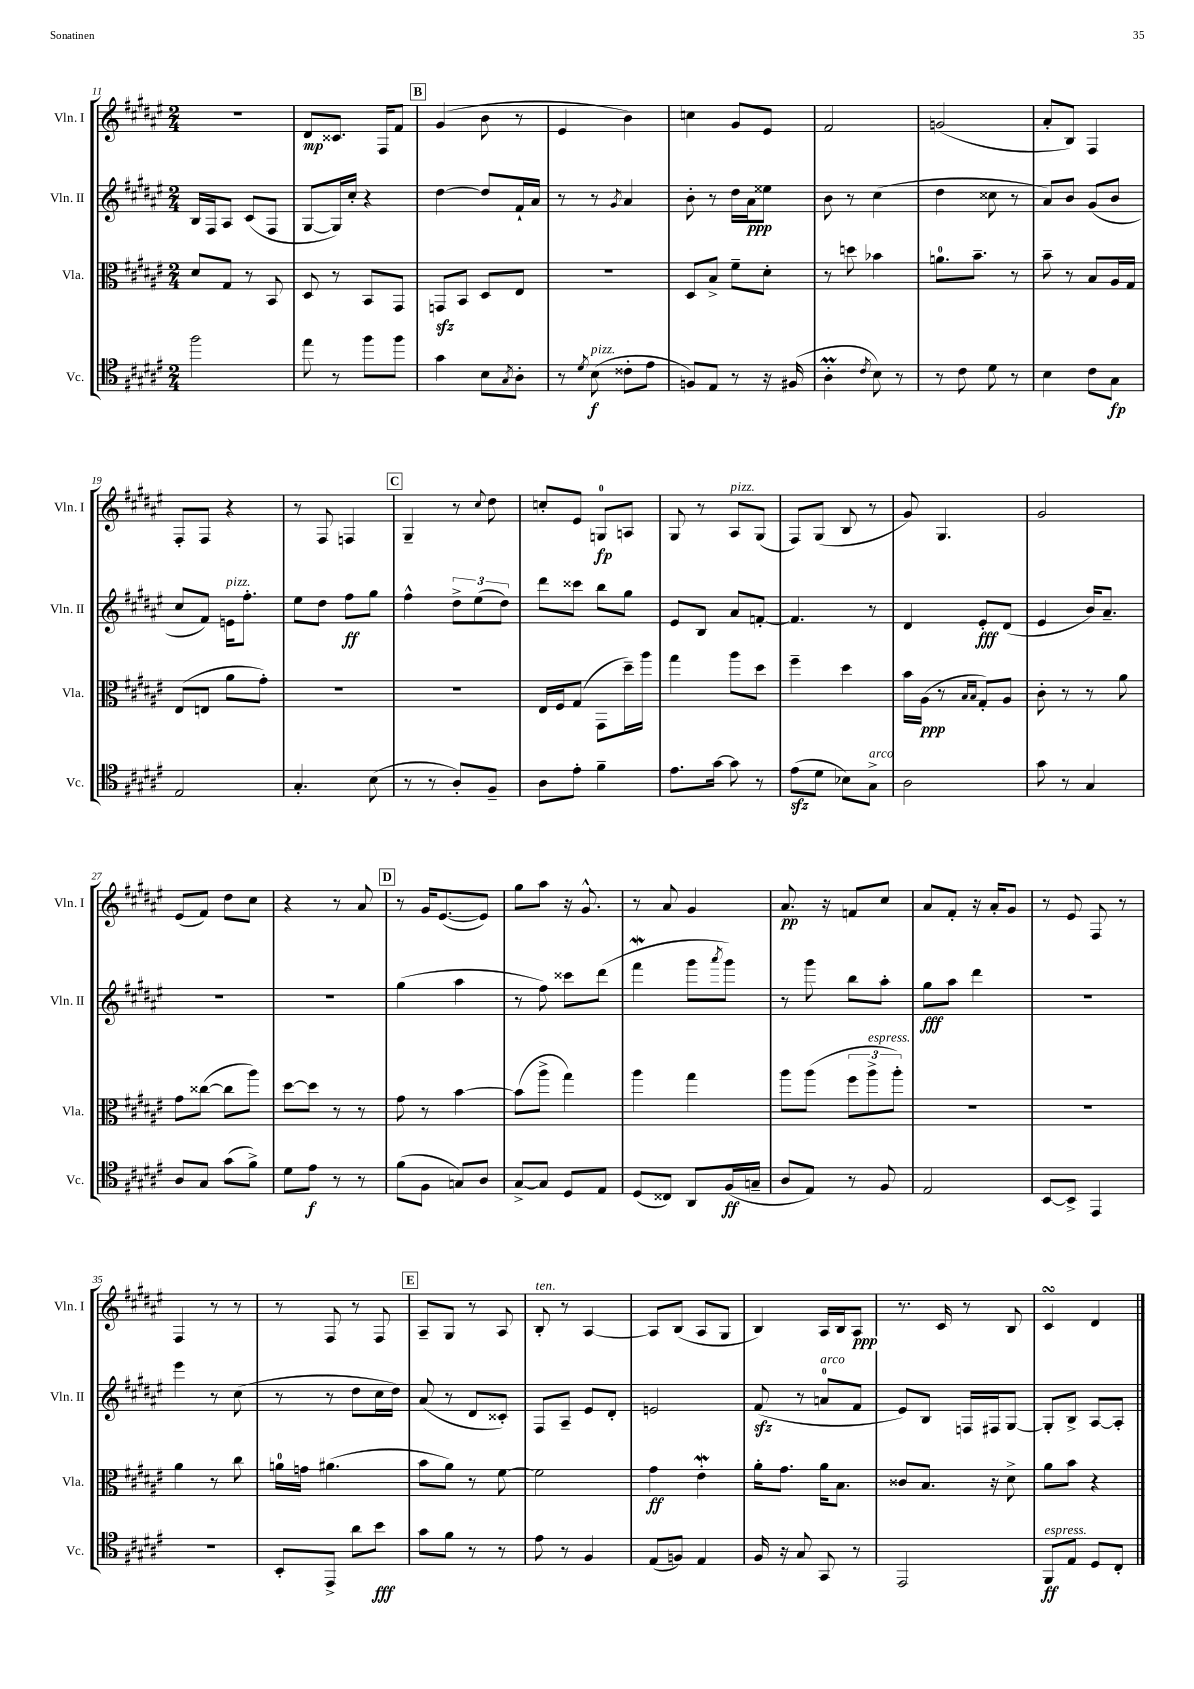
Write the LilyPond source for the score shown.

<<
\new StaffGroup <<
\new Staff = "s0" \with { instrumentName = "Vln. I" shortInstrumentName = "Vln. I" } {
    \clef treble \key fis \major \numericTimeSignature \time 2/4
    R2 |
    dis'8\mp cisis'8. fis16 fis'8 |
    \mark \markup { \box "B" } gis'4( b'8 r8 |
    eis'4 b'4) |
    c''4 gis'8 eis'8 |
    fis'2 |
    g'2( |
    ais'8-. b8) fis4 |
    fis8-. fis8 r4 |
    r8 fis8 f4 |
    \mark \markup { \box "C" } gis4-- r8 \appoggiatura { cis''8 } dis''8 |
    c''8-. eis'8 g8-0\fp a8 |
    gis8 r8 ais8^\markup { \italic "pizz." } gis8( |
    fis8) gis8( b8 r8 |
    gis'8) gis4. |
    gis'2 |
    eis'8( fis'8) dis''8 cis''8 |
    r4 r8 ais'8 |
    \mark \markup { \box "D" } r8 gis'16 eis'8.~( eis'8) |
    gis''8 ais''8 r16 gis'8.-^ |
    r8 ais'8 gis'4 |
    ais'8.\pp r16 f'8 cis''8 |
    ais'8 fis'8-. r16 ais'16-. gis'8 |
    r8 eis'8 fis8 r8 |
    fis4 r8 r8 |
    r8 fis8 r8 fis8 |
    \mark \markup { \box "E" } ais8-- gis8 r8 ais8 |
    b8-.^\markup { \italic "ten." } r8 ais4~ |
    ais8 b8( ais8 gis8 |
    b4) ais16 b16 ais8\ppp |
    r8. cis'16 r8 b8 |
    cis'4\turn dis'4 \bar "|." |
}
\new Staff = "s1" \with { instrumentName = "Vln. II" shortInstrumentName = "Vln. II" } {
    \clef treble \key fis \major \numericTimeSignature \time 2/4
    b16 fis16 ais8 cis'8( fis8 |
    gis8~ gis16) cis''16-. r4 |
    \mark \markup { \box "B" } dis''4~ dis''8 fis'16-! ais'16 |
    r8 r8 \acciaccatura { gis'8 } ais'4 |
    b'8-. r8 dis''16 ais'16\ppp eisis''8 |
    b'8 r8 cis''4( |
    dis''4 cisis''8 r8 |
    ais'8) b'8 gis'8( b'8 |
    cis''8 fis'8) e'16^\markup { \italic "pizz." } fis''8.-. |
    eis''8 dis''8 fis''8\ff gis''8 |
    \mark \markup { \box "C" } fis''4-^ \tuplet 3/2 { dis''8-> eis''8( dis''8) } |
    dis'''8 cisis'''8 b''8 gis''8 |
    eis'8 b8 ais'8 f'8~-. |
    f'4. r8 |
    dis'4 eis'8-.\fff dis'8( |
    eis'4 b'16) ais'8.-- |
    r2 |
    r2 |
    \mark \markup { \box "D" } gis''4( ais''4 |
    r8 fis''8) cisis'''8 dis'''8( |
    fis'''4\mordent gis'''8 \acciaccatura { ais'''8 } gis'''8) |
    r8 gis'''8 b''8 ais''8-. |
    gis''8\fff ais''8 dis'''4 |
    r2 |
    eis'''4 r8 cis''8( |
    r8 r8 dis''8 cis''16 dis''16) |
    \mark \markup { \box "E" } ais'8( r8 dis'8 cisis'8-.) |
    fis8 ais8-- eis'8 dis'8-. |
    e'2 |
    fis'8\sfz( r8 a'8-0^\markup { \italic "arco" } fis'8 |
    eis'8) b8 f16 fis16 gis8~ |
    gis8-. b8-> ais8~ ais8-. \bar "|." |
}
\new Staff = "s2" \with { instrumentName = "Vla." shortInstrumentName = "Vla." } {
    \clef alto \key fis \major \numericTimeSignature \time 2/4
    dis'8 gis8 r8 b,8 |
    dis8 r8 b,8 gis,8 |
    \mark \markup { \box "B" } g,8\sfz b,8 dis8 eis8 |
    r2 |
    dis8 b8-> fis'8-- dis'8-. |
    r8 d''8 bes'4 |
    a'8.-0 b'8.-- r8 |
    b'8-- r8 b8 ais16 gis16 |
    eis8( e8 ais'8 gis'8-.) |
    R2 |
    \mark \markup { \box "C" } R2 |
    eis16 fis16 gis8( gis,8 dis''16--) ais''16 |
    gis''4 ais''8 dis''8 |
    fis''4-- dis''4 |
    b'16 ais16\ppp( r8 \grace { b16 b16 } gis8-.) ais8 |
    cis'8-. r8 r8 ais'8 |
    gis'8 cisis''8~( cisis''8 ais''8) |
    dis''8~ dis''8 r8 r8 |
    \mark \markup { \box "D" } gis'8 r8 b'4~ |
    b'8( ais''8-> gis''4) |
    ais''4 gis''4 |
    ais''8 ais''8( \tuplet 3/2 { fis''8 ais''8->^\markup { \italic "espress." } ais''8-.) } |
    R2 |
    R2 |
    ais'4 r8 cis''8 |
    a'16-0 g'16 ais'4.( |
    \mark \markup { \box "E" } b'8 ais'8) r8 fis'8~ |
    fis'2 |
    gis'4\ff eis'4-.\mordent |
    ais'16-. gis'8. ais'16 b8. |
    cisis'8 b8. r16 dis'8-> |
    ais'8 b'8 r4 \bar "|." |
}
\new Staff = "s3" \with { instrumentName = "Vc." shortInstrumentName = "Vc." } {
    \clef tenor \key fis \major \numericTimeSignature \time 2/4
    fis''2 |
    eis''8 r8 fis''8 fis''8 |
    \mark \markup { \box "B" } gis'4 b8 \acciaccatura { gis8 } ais8-. |
    r8 \acciaccatura { dis'8 } b8\f^\markup { \italic "pizz." }( cisis'8-. eis'8 |
    f8) eis8 r8 r16 fis16( |
    ais4-.\prall \acciaccatura { cis'8 } b8) r8 |
    r8 cis'8 dis'8 r8 |
    b4 cis'8 gis8\fp |
    eis2 |
    gis4.-. b8( |
    \mark \markup { \box "C" } r8 r8 ais8-.) fis8-- |
    ais8 eis'8-. fis'4-- |
    eis'8. gis'16~ gis'8 r8 |
    eis'8\sfz( dis'8 bes8) gis8->^\markup { \italic "arco" } |
    ais2 |
    gis'8 r8 gis4 |
    ais8 gis8 gis'8( fis'8->) |
    dis'8 eis'8\f r8 r8 |
    \mark \markup { \box "D" } fis'8( fis8 g8) ais8 |
    gis8~-> gis8 dis8 eis8 |
    dis8( cisis8) ais,8 fis16\ff( g16-- |
    ais8 eis8) r8 fis8 |
    eis2 |
    b,8~ b,8-> eis,4 |
    R2 |
    b,8-. eis,8-> ais'8 b'8\fff |
    \mark \markup { \box "E" } gis'8 fis'8 r8 r8 |
    eis'8 r8 fis4 |
    eis8( f8) eis4 |
    fis16 r16 gis8 gis,8 r8 |
    eis,2 |
    fis,8\ff^\markup { \italic "espress." } eis8 dis8 cis8-. \bar "|." |
}
>>
>>
\layout { \context { \Score currentBarNumber = #11 } }
